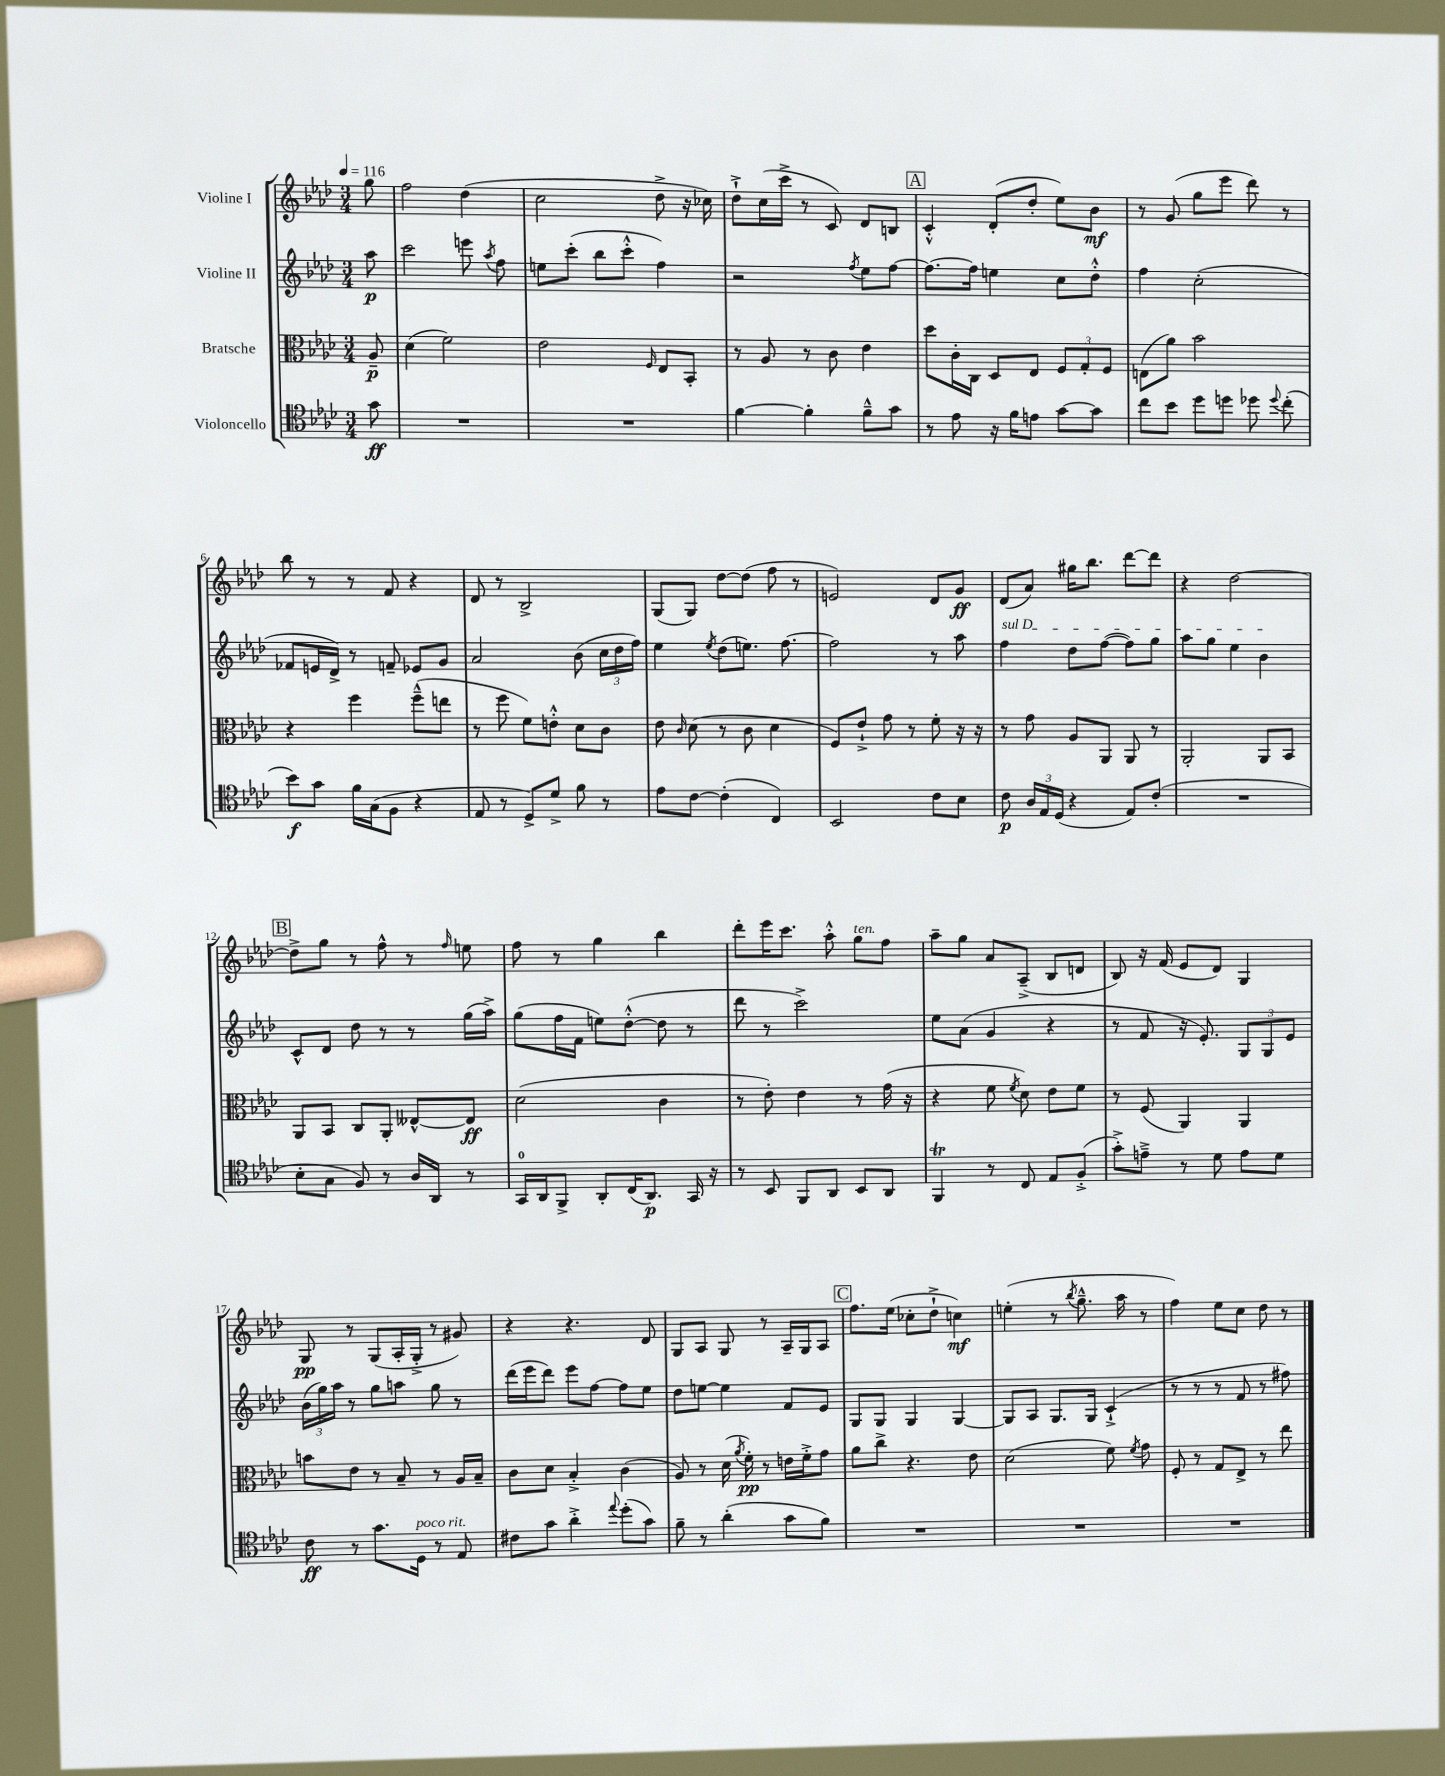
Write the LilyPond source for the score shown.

<<
\new StaffGroup <<
\new Staff = "s0" \with { instrumentName = "Violine I" } {
    \clef treble \key aes \major \numericTimeSignature \time 3/4 \partial 8 \tempo 4 = 116
    \autoBeamOff g''8 |
    f''2 des''4( |
    c''2 des''8-> r16 ces''16) |
    des''8[-!-> c''16( c'''16]-> r8 c'8) des'8[ b8] |
    \mark \markup { \box "A" } c'4-.-^ des'8[-.( des''8]-. ees''8[) bes'8]\mf |
    r8 g'8( g''8[ ees'''8] des'''8) r8 |
    bes''8 r8 r8 f'8 r4 |
    des'8 r8 bes2-> |
    g8[( g8]) des''8[~ des''8]( f''8 r8 |
    e'2) des'8[ g'8]\ff |
    des'8[( aes'8]) gis''16[ bes''8.] des'''8[~ des'''8] |
    r4 des''2~ |
    \mark \markup { \box "B" } des''8[-> g''8] r8 f''8-^ r8 \grace { f''16 } e''8 |
    f''8 r8 g''4 bes''4 |
    des'''8[-. ees'''16 c'''8.] aes''8-.-^ g''8[^\markup { \italic "ten." } f''8] |
    aes''8[-- g''8] aes'8[ aes8]--->( bes8[ d'8] |
    bes8) r16 f'16( ees'8[ des'8]) g4 |
    g8\pp r8 g8[( aes16-. g16]-.-> r8 gis'8) |
    r4 r4. des'8 |
    g8[ aes8] g8 r8 aes16[-- g16 aes8] |
    \mark \markup { \box "C" } f''8.[ ees''16]( ces''8[-. des''8]-!-> c''4\mf) |
    e''4-.( r8 \acciaccatura { bes''8 } g''8.---^ aes''16 r8 |
    f''4) ees''8[ c''8] des''8 r8 \bar "|." |
}
\new Staff = "s1" \with { instrumentName = "Violine II" } {
    \clef treble \key aes \major \numericTimeSignature \time 3/4 \partial 8
    \autoBeamOff aes''8\p |
    c'''2 e'''8 \acciaccatura { aes''8 } f''8 |
    e''8[ c'''8]-.( bes''8[ c'''8]-.-^ f''4) |
    r2 \acciaccatura { f''8 } ees''8[ f''8]~ |
    \mark \markup { \box "A" } f''8.[~ f''16] e''4 c''8[ des''8]-.-^ |
    f''4 c''2-.( |
    fes'8[ e'16 des'16]->) r8 f'8-- ees'8[ g'8] |
    aes'2 bes'8( \tuplet 3/2 { c''16[ des''16 f''16]) } |
    ees''4 \acciaccatura { ees''8 } des''8[( e''8.]) f''8.~ |
    f''2 r8 aes''8 |
    \once \override TextSpanner.bound-details.left.text = \markup { \italic "sul D" } f''4\startTextSpan des''8[ f''8]~( f''8[) g''8] |
    aes''8[ g''8] ees''4 bes'4\stopTextSpan |
    \mark \markup { \box "B" } c'8[-^ des'8] des''8 r8 r8 g''16[( aes''16]->) |
    g''8[( f''16 f'16] e''8[) des''8]~-.-^( des''8 r8 |
    des'''8 r8 c'''2->) |
    ees''8[ aes'8]( g'4 r4 |
    r8 f'8 r16 ees'8.-.) \tuplet 3/2 { g8[ g8 ees'8] } |
    \tuplet 3/2 { bes'16[( g''16) aes''16] } r8 g''8[ a''8] g''8 r8 |
    des'''16[( ees'''16 des'''8]) ees'''8[ f''8]~ f''8[ ees''8] |
    des''8[ e''8]~ e''4 f'8[ ees'8] |
    \mark \markup { \box "C" } g8[ g8] g4 g4~ |
    g8[ aes8] g8.[ g16] c'4-!->( |
    r8 r8 r8 f'8 r8 fis''8) \bar "|." |
}
\new Staff = "s2" \with { instrumentName = "Bratsche" } {
    \clef alto \key aes \major \numericTimeSignature \time 3/4 \partial 8
    \autoBeamOff aes8--\p |
    des'4( f'2) |
    ees'2 \grace { f16 } ees8[ bes,8]-. |
    r8 aes8 r8 c'8 ees'4 |
    \mark \markup { \box "A" } des''8[ c'16-. c16] des8[ ees8] \tuplet 3/2 { f8[ g8-. f8] } |
    e8[( aes'8]) bes'2 |
    r4 f''4 f''8[---^( e''8] |
    r8 f''8 f'8[) e'8]-.-^ des'8[ c'8] |
    ees'8 \grace { c'16 } des'8( r8 c'8 des'4 |
    f8[) ees'8]-!-> g'8 r8 f'8-. r16 r16 |
    r8 g'8 aes8[ aes,8] aes,8 r8 |
    aes,2-. aes,8[ bes,8] |
    \mark \markup { \box "B" } aes,8[ bes,8] c8[ aes,8]-. eeses8[~-^ eeses8]\ff |
    des'2( c'4 |
    r8 ees'8-.) ees'4 r8 g'16( r16 |
    r4 f'8 \acciaccatura { f'8 } des'8) ees'8[ f'8] |
    r8 f8( aes,4) aes,4 |
    b'8[ ees'8] r8 bes8-- r8 aes16[ bes16]-- |
    c'8[ des'8] bes4-.-> c'4( |
    aes8) r8 des'16( \acciaccatura { aes'8 } f'16-.\pp) r8 e'16[ f'16-.-> g'8] |
    \mark \markup { \box "C" } aes'8[ c''8]-> r4. ees'8 |
    des'2( f'8) \acciaccatura { f'8 } g'8 |
    f8-. r8 g8[ ees8]-> r8 ees''8 \bar "|." |
}
\new Staff = "s3" \with { instrumentName = "Violoncello" } {
    \clef tenor \key aes \major \numericTimeSignature \time 3/4 \partial 8
    \autoBeamOff g'8\ff |
    R2. |
    R2. |
    f'4~ f'4-. f'8[---^ g'8] |
    \mark \markup { \box "A" } r8 ees'8 r16 f'16[ e'8] g'8[~ g'8] |
    c''8[ bes'8] des''8[ d''8] des''8 \appoggiatura { des''8 } c''8-.( |
    bes'8[\f) g'8] f'16[ g16( f8] r4 |
    ees8 r8 des8[->) des'8]-> f'8 r8 |
    ees'8[ c'8]~ c'4-.( c4) |
    bes,2 c'8[ bes8] |
    c'8\p \tuplet 3/2 { aes16[ ees16 des16]( } r4 ees8[) c'8]-.( |
    R2. |
    \mark \markup { \box "B" } bes8[-. g8] f8) r8 aes16[ aes,16] r8 |
    g,16[-0 aes,16 f,8]-> aes,8[-. c16( aes,8.]\p) g,16 r16 |
    r8 bes,8 f,8[ aes,8] bes,8[ aes,8] |
    f,4\trill r8 c8 ees8[ f8]-.->( |
    g'8[-.->) e'8]---> r8 des'8 e'8[ des'8] |
    c'8\ff r8 g'8.[ des16]^\markup { \italic "poco rit." } r8 ees8 |
    cis'8[ g'8] aes'4-.-> \appoggiatura { ees''8 } des''8[-.( g'8]) |
    f'8-- r8 aes'4-.( g'8[ f'8]) |
    \mark \markup { \box "C" } R2. |
    R2. |
    R2. \bar "|." |
}
>>
>>
